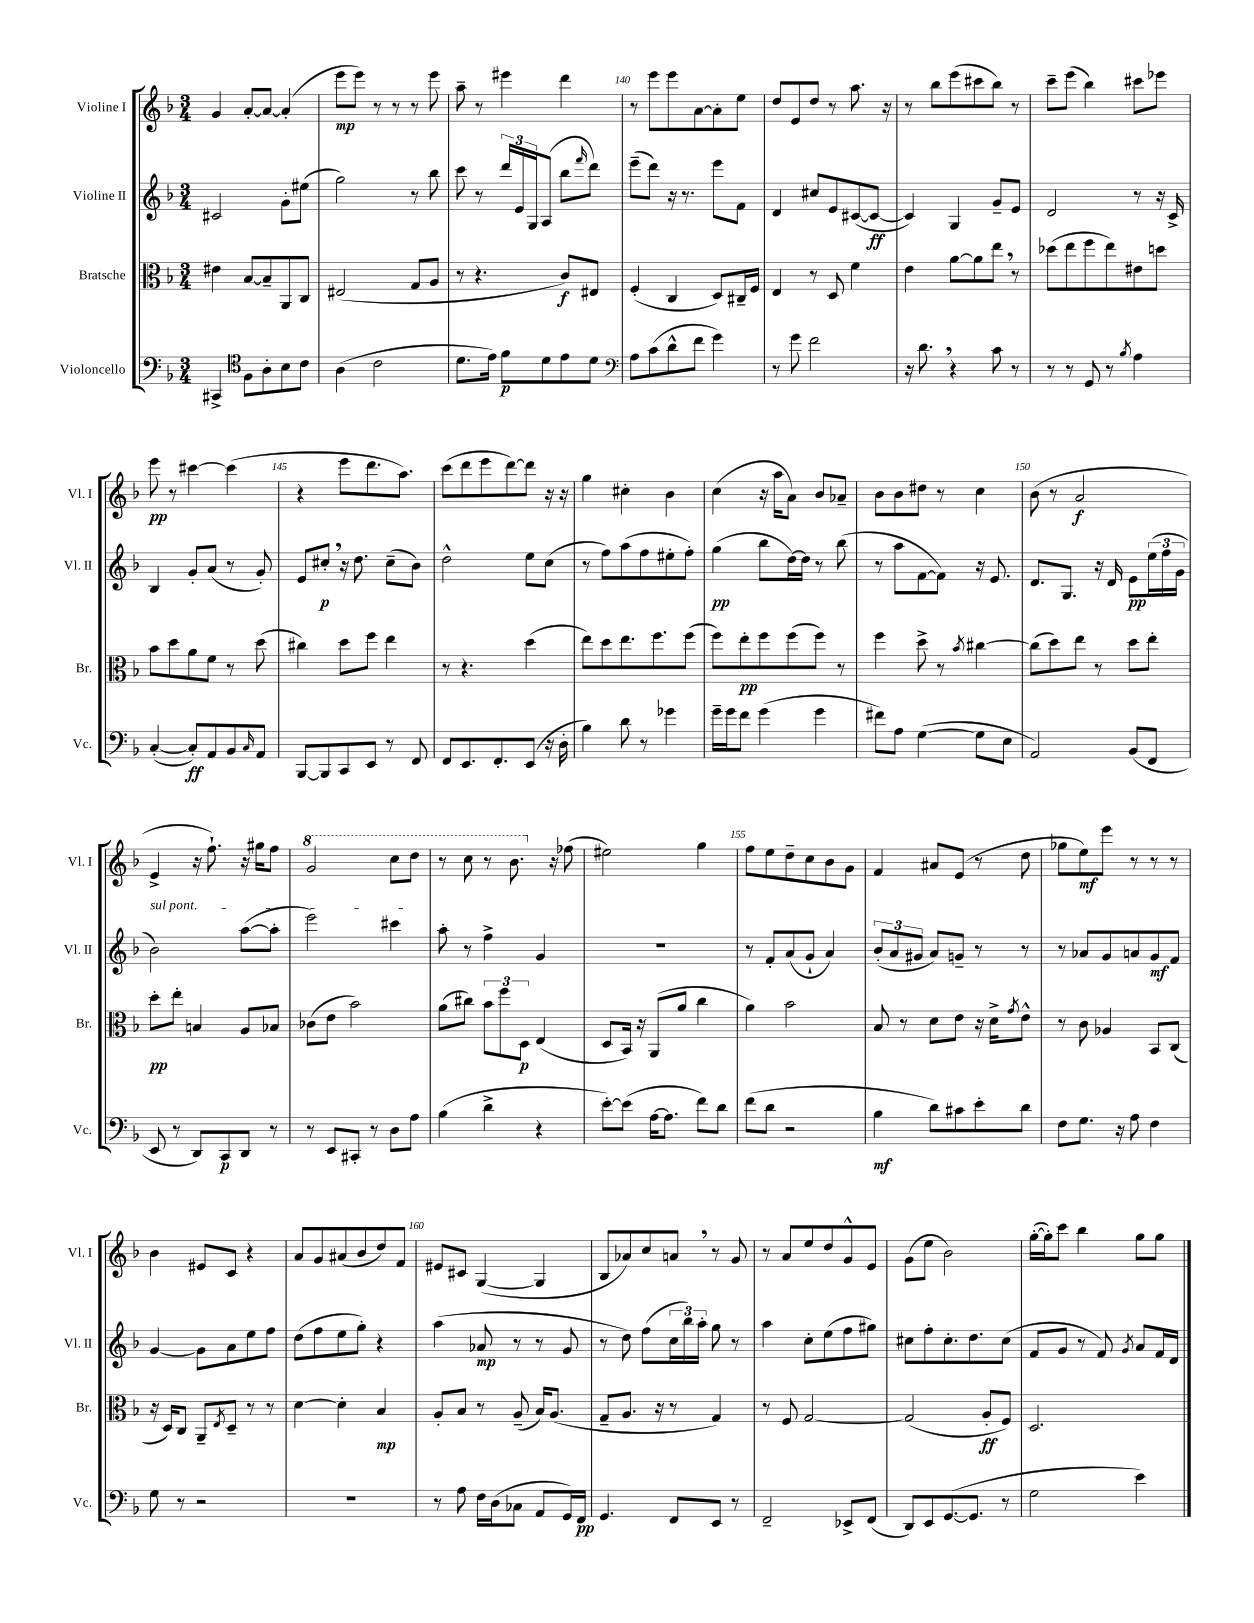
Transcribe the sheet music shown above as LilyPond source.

<<
\new StaffGroup <<
\new Staff = "s0" \with { instrumentName = "Violine I" shortInstrumentName = "Vl. I" } {
    \clef treble \key f \major \numericTimeSignature \time 3/4
    g'4 a'8~-. a'8~ a'4-.( |
    e'''8\mp e'''8) r8 r8 r8 e'''8 |
    a''8-- r8 eis'''4 d'''4 |
    r8 e'''8 e'''8 a'8~ a'8-. e''8 |
    d''8 e'8 d''8 r8 a''8. r16 |
    r8 bes''8 e'''8( cis'''8 bes''8) r8 |
    c'''8-- e'''8( bes''4) cis'''8 ees'''8 |
    e'''8\pp r8 cis'''4~ cis'''4( |
    r4 e'''8 d'''8. a''8.) |
    c'''8( d'''8 e'''8 d'''8~) d'''8 r16 r16 |
    g''4 cis''4-. bes'4 |
    c''4( r16 a''16 a'8) bes'8 aes'8-- |
    bes'8 bes'8 dis''8 r8 c''4 |
    bes'8( r8 a'2\f |
    e'4-> r16 f''8.-!) r16 gis''16 f''8 |
    \ottava #1 g''2 c'''8 d'''8 |
    r8 c'''8 r8 bes''8. \ottava #0 r16 fes''8( |
    eis''2) g''4 |
    f''8 e''8 d''8-- c''8 bes'8 g'8 |
    f'4 ais'8 e'8( r8 d''8 |
    ges''8 e''8\mf) e'''8 r8 r8 r8 |
    bes'4 eis'8 c'8 r4 |
    a'8 g'8 ais'8( bes'8 d''8) f'8 |
    eis'8 cis'8 g4~( g4 |
    bes8 aes'8) c''8 a'8 \breathe r8 g'8 |
    r8 a'8 e''8 d''8 g'8-^ e'8 |
    g'8( e''8 bes'2) |
    g''16~-.( g''16-.) c'''8 bes''4 g''8 g''8 \bar "|." |
}
\new Staff = "s1" \with { instrumentName = "Violine II" shortInstrumentName = "Vl. II" } {
    \clef treble \key f \major \numericTimeSignature \time 3/4
    cis'2 g'8-. eis''8( |
    g''2) r8 bes''8 |
    c'''8 r8 \tuplet 3/2 { d'''16 e'16 g16 } a8( bes''8 \grace { f'''16 } d'''8) |
    e'''8--( d'''8) r16 r8. e'''8 f'8 |
    d'4 cis''8 e'8 cis'8~( cis'8~\ff |
    cis'4) g4 g'8-- e'8 |
    d'2 r8 r16 c'16-> |
    bes4 g'8-. a'8( r8 g'8-.) |
    e'8 cis''8-.\p \breathe r16 d''8. cis''8--( bes'8) |
    d''2-^ e''8 c''8( |
    r8 f''8) a''8( f''8 eis''8-. f''8-.) |
    g''4\pp( bes''8 d''16~) d''16 r8 bes''8( |
    r8 a''8 f'8~ f'8) r16 e'8. |
    d'8. g8. r16 d'16 e'8\pp \tuplet 3/2 { e''16( f''16 g'16 } |
    \once \override TextSpanner.bound-details.left.text = \markup { \italic "sul pont." } bes'2\startTextSpan) a''8~( a''8-. |
    e'''2) cis'''4\stopTextSpan |
    a''8-. r8 f''4-> g'4 |
    R2. |
    r8 f'8-. a'8( g'8-! a'4) |
    \tuplet 3/2 { bes'8-.( a'8 gis'8 } a'8) g'8-- r8 r8 |
    r8 aes'8 g'8 a'8 g'8\mf f'8 |
    g'4~ g'8 a'8 e''8 f''8 |
    d''8( f''8 e''8 g''8-.) r4 |
    a''4( aes'8\mp r8 r8 g'8 |
    r8 d''8) f''8( \tuplet 3/2 { c''16 bes''16) a''16-. } g''8 r8 |
    a''4 c''8-. e''8( f''8 gis''8) |
    cis''8 f''8-. cis''8.-. d''8. cis''8( |
    f'8 g'8 r8 f'8) \acciaccatura { g'8 } a'8 f'16 d'16 \bar "|." |
}
\new Staff = "s2" \with { instrumentName = "Bratsche" shortInstrumentName = "Br." } {
    \clef alto \key f \major \numericTimeSignature \time 3/4
    eis'4 bes8~ bes8-- a,8 c8 |
    eis2( g8 a8 |
    r8 r4. c'8\f) eis8 |
    f4-.( c4 d8) cis16-- f16 |
    e4 r8 d8 f'4 |
    e'4 a'8~ a'8 e''8 \breathe r8 |
    des''8( e''8 f''8 e''8) eis'8 d''8 |
    bes'8 d''8 a'8 f'8 r8 d''8( |
    cis''4) d''8 f''8 e''4 |
    r8 r4. d''4( |
    e''8) d''8 e''8. f''8. f''8( |
    f''8) e''8-.\pp f''8 f''8( f''8) r8 |
    f''4 d''8-> r8 \acciaccatura { bes'8 } cis''4~ |
    cis''8( d''8) e''8 r8 d''8 e''8-. |
    d''8-.\pp e''8-. b4 a8 bes8 |
    ces'8( e'8 bes'2) |
    a'8( cis''8) \tuplet 3/2 { bes'8 f''8 d8\p } e4( |
    d8 bes,16) r16 a,8( a'8 c''4 |
    a'4) bes'2 |
    bes8 r8 d'8 e'8 r16 d'16-> \acciaccatura { g'8 } e'8-^ |
    r8 c'8 aes4 bes,8 c8( |
    r16 d16) c8 a,8-- \acciaccatura { e8 } d8-- r8 r8 |
    d'4~ d'4-. bes4\mp |
    a8-. bes8 r8 a8--( bes16) a8.( |
    g8-- a8. r16 r8 g4) |
    r8 f8 g2~ |
    g2( a8-.\ff f8) |
    d2. \bar "|." |
}
\new Staff = "s3" \with { instrumentName = "Violoncello" shortInstrumentName = "Vc." } {
    \clef bass \key f \major \numericTimeSignature \time 3/4
    cis,4-> \clef tenor f8 a8-. bes8 c'8 |
    a4( c'2 |
    d'8. e'16) f'8\p d'8 e'8 d'8 |
    \clef bass a8 c'8( d'8-^ f'8 g'4) |
    r8 g'8 f'2 |
    r16 d'8. \breathe r4 c'8 r8 |
    r8 r8 g,8 r8 \acciaccatura { bes8 } a4 |
    c4~-.( c8-.\ff) a,8 bes,8 \grace { c16 } a,8 |
    bes,,8~ bes,,8 c,8 e,8 r8 f,8 |
    f,8 e,8. f,8.-. e,8( r16 d16-. |
    bes4) d'8 r8 ges'4 |
    g'16-- g'16 f'8 g'4( g'4 |
    fis'8) a8 g4~( g8 e8 |
    a,2) bes,8( f,8 |
    e,8 r8 d,8) c,8\p d,8 r8 |
    r8 e,8 cis,8-. r8 d8 a8 |
    bes4( d'4-> r4 |
    e'8~-.) e'8( a16~ a8. f'8) d'8 |
    f'8( d'8 r2 |
    bes4\mf d'8) cis'8 e'8-. d'8 |
    f8 g8. r16 a8 f4 |
    g8 r8 r2 |
    R2. |
    r8 a8 f16 d16( ces8 a,8 g,16) f,16\pp |
    g,4. f,8 e,8 r8 |
    f,2-- ees,8-> f,8( |
    d,8) e,8 g,8.~( g,8. r8 |
    g2 e'4) \bar "|." |
}
>>
>>
\layout { \context { \Score currentBarNumber = #137 \override BarNumber.break-visibility = ##(#f #t #t) barNumberVisibility = #(every-nth-bar-number-visible 5) } }
